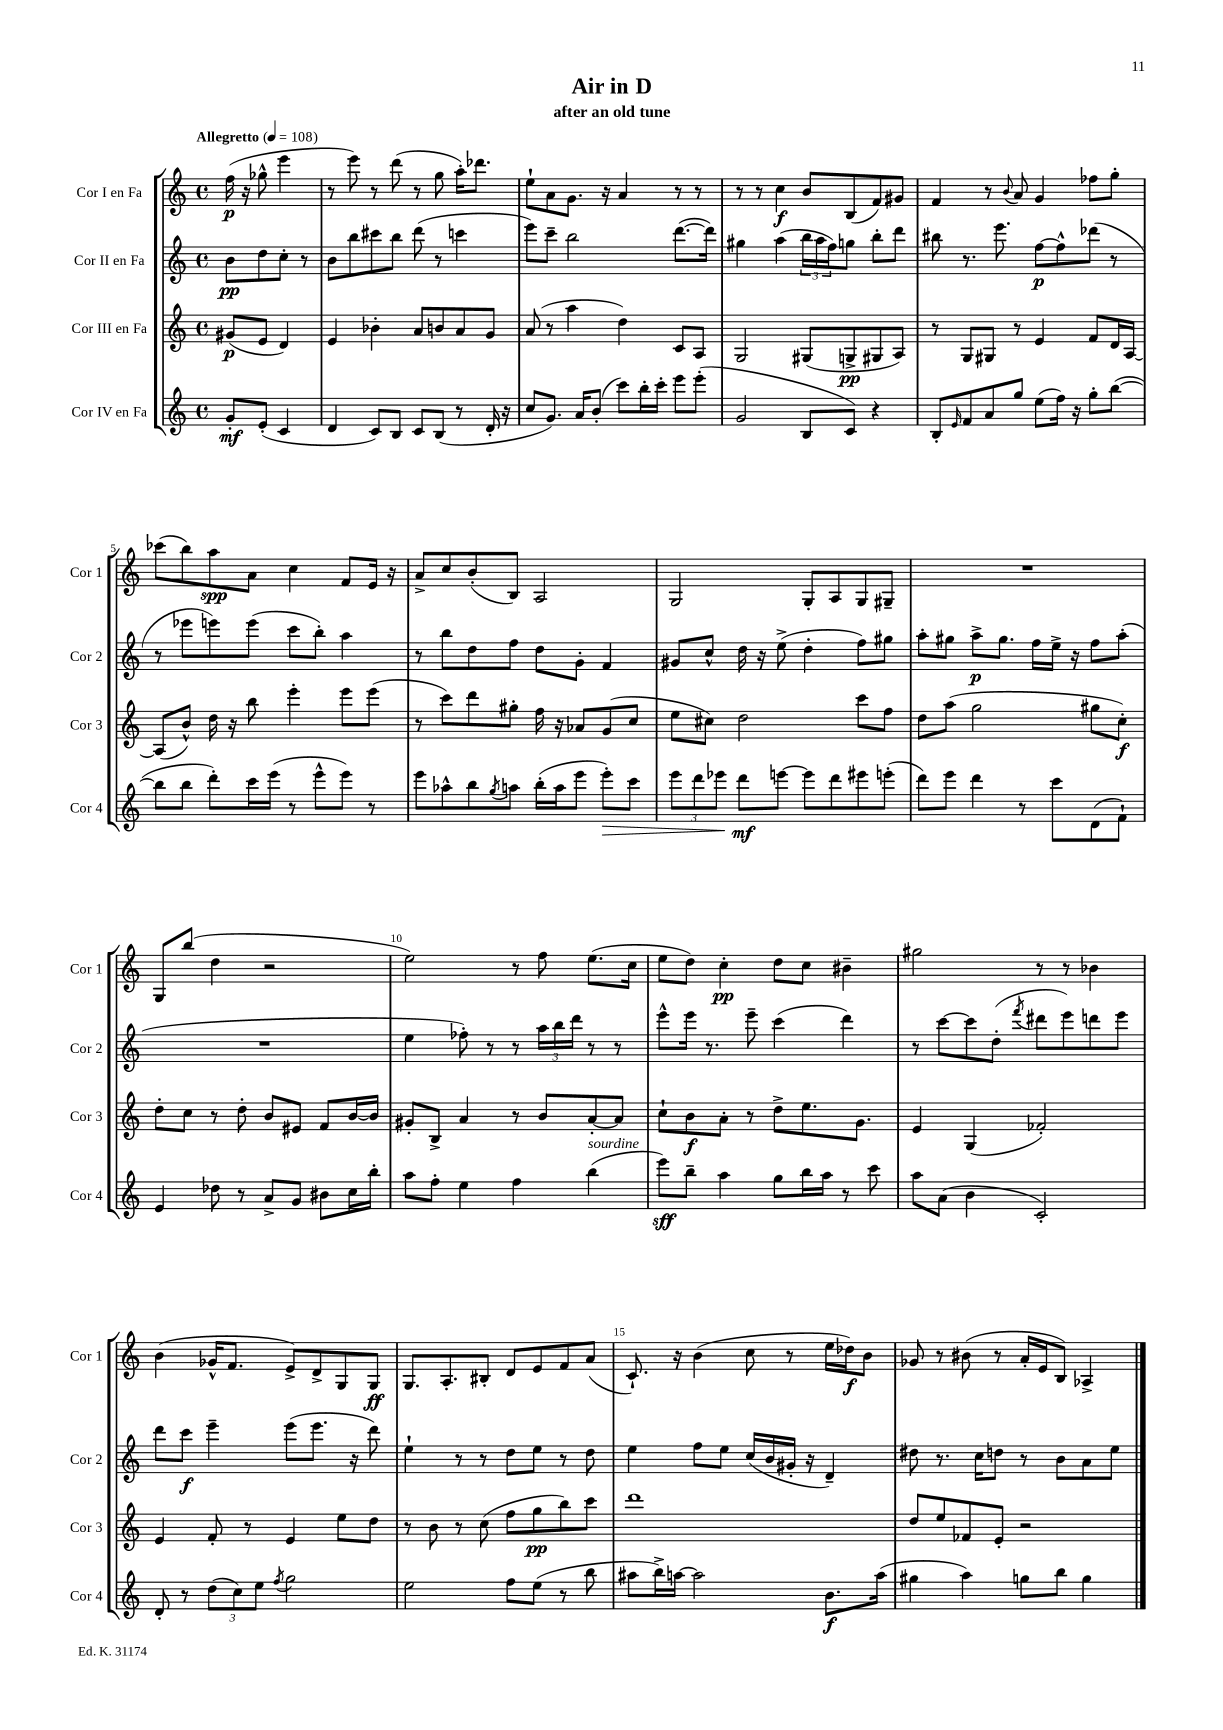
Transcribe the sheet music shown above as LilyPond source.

\header { title = "Air in D" subtitle = "after an old tune" }
<<
\new StaffGroup <<
\new Staff = "s0" \with { instrumentName = "Cor I en Fa" shortInstrumentName = "Cor 1" } {
    \clef treble \key c \major \defaultTimeSignature \time 4/4 \partial 2 \tempo "Allegretto" 4 = 108
    f''16\p( r16 ges''8-^ e'''4 |
    r8 e'''8) r8 d'''8( r8 g''8 a''16-.) des'''8. |
    e''8-! a'8 g'8. r16 a'4 r8 r8 |
    r8 r8 c''4\f b'8 b8( f'8) gis'8 |
    f'4 r8 \appoggiatura { b'8 } a'8 g'4 fes''8 g''8-. |
    ces'''8( b''8) a''8\spp a'8 c''4 f'8 e'16 r16 |
    a'8-> c''8 b'8-.( b8) a2 |
    g2 g8-. a8 g8 gis8-- |
    R1 |
    g8 b''8( d''4 r2 |
    e''2) r8 f''8 e''8.( c''16 |
    e''8 d''8) c''4-.\pp d''8 c''8 bis'4-- |
    gis''2 r8 r8 bes'4 |
    b'4( ges'16-^ f'8. e'8->) d'8-> g8 g8\ff |
    g8. a8.-. bis8-. d'8 e'8 f'8 a'8( |
    c'8.-!) r16 b'4( c''8 r8 e''16 des''16\f) b'8 |
    ges'8 r8 bis'8( r8 a'16-. e'16 b8) aes4-> \bar "|." |
}
\new Staff = "s1" \with { instrumentName = "Cor II en Fa" shortInstrumentName = "Cor 2" } {
    \clef treble \key c \major \defaultTimeSignature \time 4/4 \partial 2
    b'8\pp d''8 c''8-. r8 |
    b'8 b''8 cis'''8 b''8 d'''8( r8 c'''4 |
    e'''8) c'''8-- b''2 d'''8.~( d'''16) |
    gis''4 a''4( \tuplet 3/2 { b''16 a''16 f''16) } g''8 b''8-. d'''8 |
    bis''8 r8. e'''8. f''8~\p f''8-^ des'''8( r8 |
    r8 ees'''8 e'''8) e'''8( c'''8 b''8-.) a''4 |
    r8 b''8 d''8 f''8 d''8 g'8-. f'4 |
    gis'8 c''8-^ d''16 r16 e''8->( d''4-. f''8) gis''8 |
    a''8-. gis''8 a''8->\p gis''8. f''16 e''16-> r16 f''8 a''8-.( |
    R1 |
    e''4 fes''8-.) r8 r8 \tuplet 3/2 { a''16 b''16 d'''16 } r8 r8 |
    e'''8-^ e'''16 r8. e'''8-- c'''4( d'''4) |
    r8 c'''8~ c'''8 d''8-.( \acciaccatura { f'''8 } dis'''8 e'''8) d'''8 e'''8 |
    d'''8 c'''8\f e'''4-- e'''8( e'''8. r16 d'''8) |
    e''4-! r8 r8 d''8 e''8 r8 d''8 |
    e''4 f''8 e''8 c''16( b'16 gis'16-. r16 d'4--) |
    dis''8 r8. c''16 d''8 r8 b'8 a'8 e''8 \bar "|." |
}
\new Staff = "s2" \with { instrumentName = "Cor III en Fa" shortInstrumentName = "Cor 3" } {
    \clef treble \key c \major \defaultTimeSignature \time 4/4 \partial 2
    gis'8\p( e'8 d'4) |
    e'4 bes'4-. a'8 b'8 a'8 g'8 |
    a'8( r8 a''4 d''4) c'8 a8 |
    g2 gis8( g8->\pp gis8 a8) |
    r8 g8 gis8 r8 e'4 f'8 d'16 a16~ |
    a8( b'8-^) d''16 r16 b''8 e'''4-. e'''8 e'''8( |
    r8 c'''8) d'''8 gis''8-. f''16 r16 aes'8 g'8( c''8 |
    e''8 cis''8) d''2 c'''8 f''8 |
    d''8 a''8( g''2 gis''8 c''8-.\f) |
    d''8-. c''8 r8 d''8-. b'8 eis'8 f'8 b'16~ b'16 |
    gis'8-. b8-> a'4 r8 b'8 a'8~-. a'8 |
    c''8-! b'8\f a'8-. r8 d''8-> e''8. g'8. |
    e'4 g4( fes'2-.) |
    e'4 f'8-. r8 e'4 e''8 d''8 |
    r8 b'8 r8 c''8( f''8 g''8\pp b''8) c'''8 |
    d'''1 |
    d''8 e''8 fes'8 e'8-. r2 \bar "|." |
}
\new Staff = "s3" \with { instrumentName = "Cor IV en Fa" shortInstrumentName = "Cor 4" } {
    \clef treble \key c \major \defaultTimeSignature \time 4/4 \partial 2
    g'8-.\mf e'8-.( c'4 |
    d'4 c'8) b8 c'8 b8( r8 d'16-. r16 |
    c''8 g'8.) a'16 b'8-.( c'''8) b''16-. c'''16-. e'''8 e'''8-.( |
    g'2 b8 c'8) r4 |
    b8-. \grace { e'16 } f'8 a'8 g''8 e''8( f''16) r16 g''8-. b''8~( |
    b''8 b''8 d'''8-.) c'''16 e'''16( r8 e'''8-^ e'''8) r8 |
    e'''8 aes''8-^ b''8 \acciaccatura { g''8 } a''8 b''16-.( a''16 e'''8 e'''8-.\>) c'''8 |
    \tuplet 3/2 { e'''8 d'''8 ees'''8\! } d'''8\mf e'''8~ e'''8 d'''8 eis'''8 e'''8-.( |
    d'''8) e'''8 d'''4 r8 c'''8 d'8( f'8-!) |
    e'4 des''8 r8 a'8-> g'8 bis'8 c''16 b''16-. |
    a''8 f''8-. e''4 f''4 b''4^\markup { \italic "sourdine" }( |
    e'''8\sff) b''8-- a''4 g''8 b''16 a''16 r8 c'''8 |
    a''8 a'8( b'4 c'2-.) |
    d'8-. r8 \tuplet 3/2 { d''8( c''8) e''8 } \acciaccatura { f''8 } g''2 |
    e''2 f''8 e''8( r8 b''8 |
    ais''8 b''16->) a''16~ a''2 b'8.\f a''16( |
    gis''4 a''4) g''8 b''8 g''4 \bar "|." |
}
>>
>>
\layout { \context { \Score \override BarNumber.break-visibility = ##(#f #t #t) barNumberVisibility = #(every-nth-bar-number-visible 5) } }
